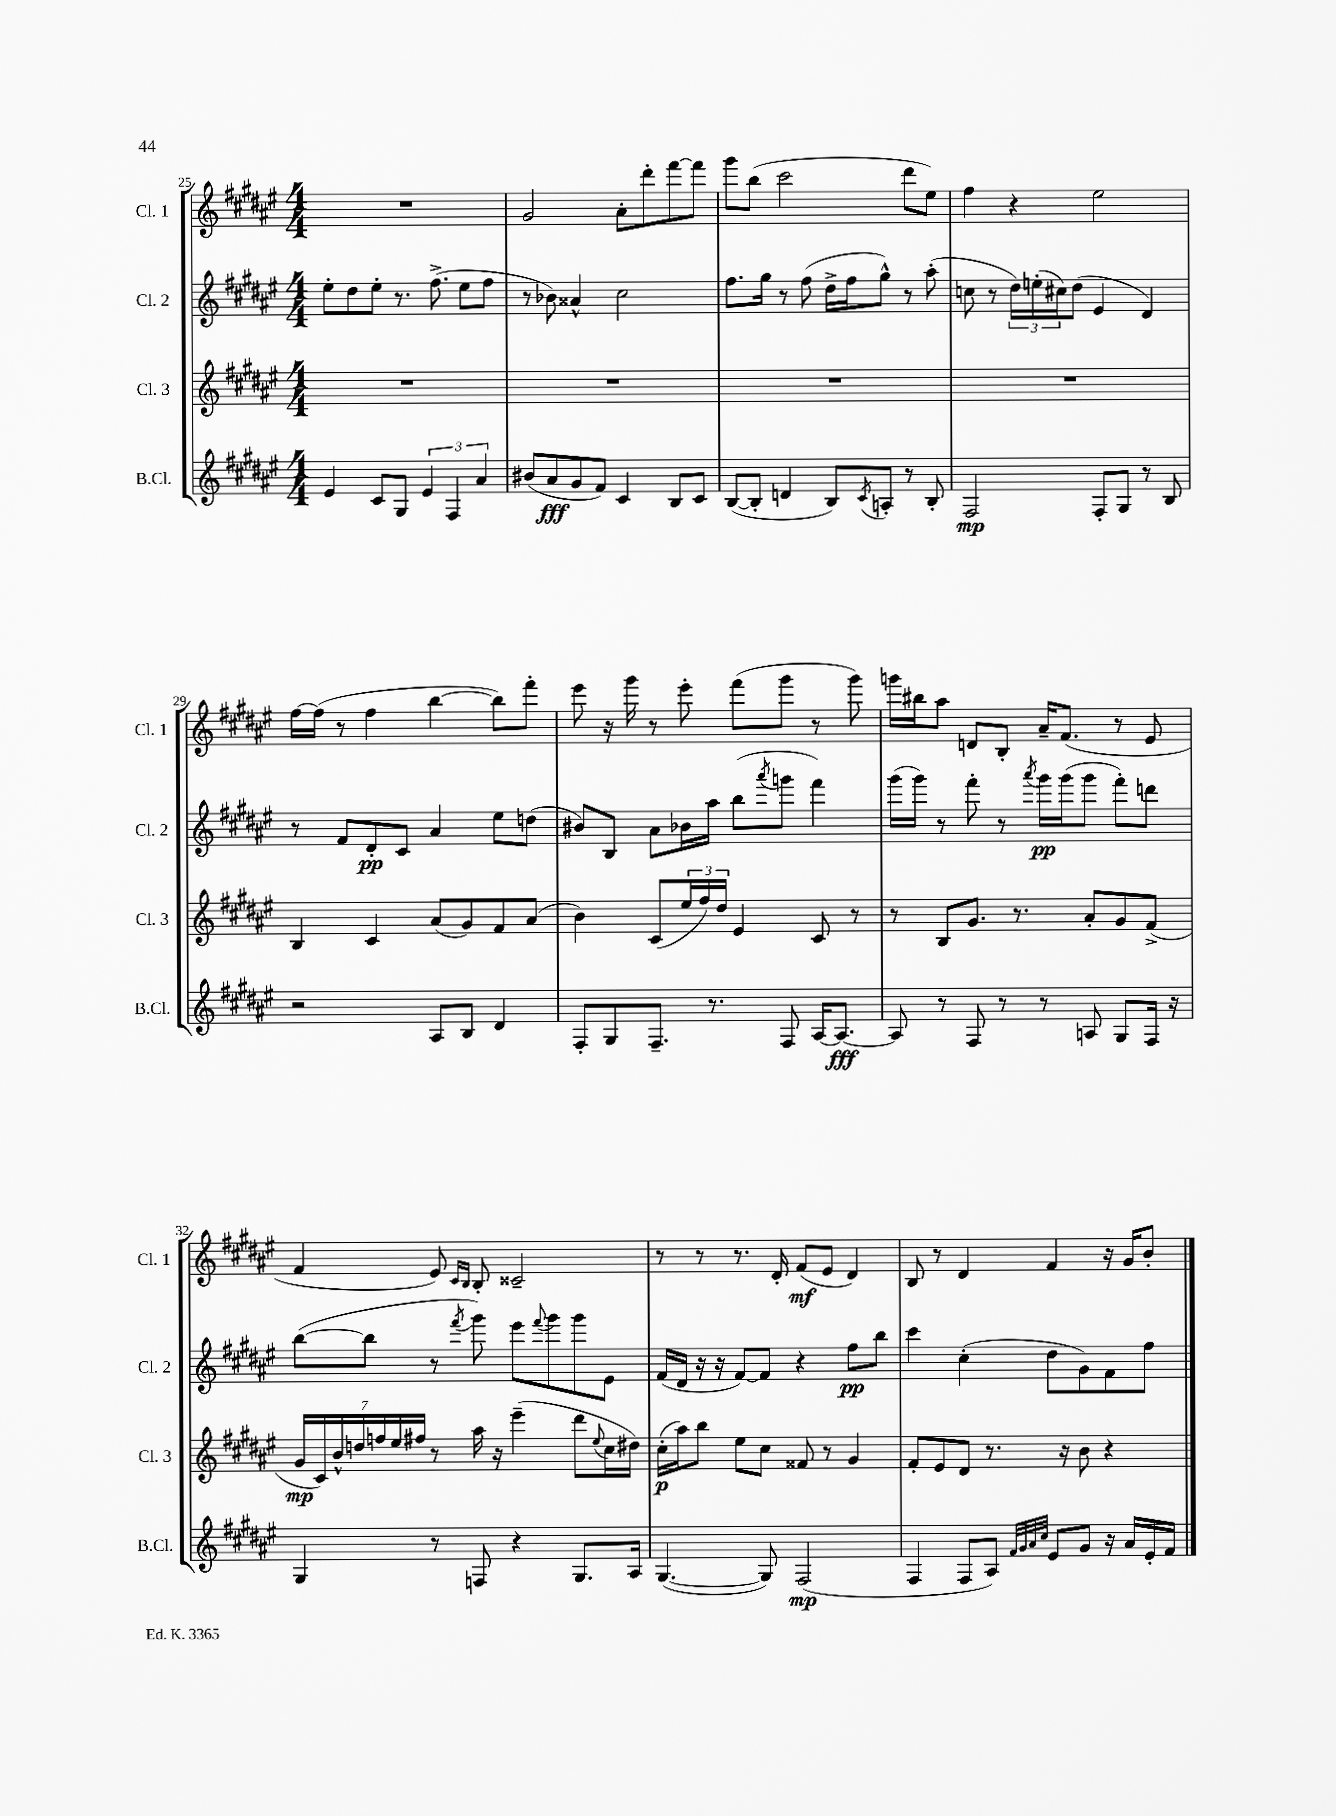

**kern	**dynam	**kern	**dynam	**kern	**dynam	**kern	**dynam
*part4	*part4	*part3	*part3	*part2	*part2	*part1	*part1
*staff4	*staff4	*staff3	*staff3	*staff2	*staff2	*staff1	*staff1
*I"B.Cl.	*	*I"Cl. 3	*	*I"Cl. 2	*	*I"Cl. 1	*
*I'B.Cl.	*	*I'Cl. 3	*	*I'Cl. 2	*	*I'Cl. 1	*
*clefG2	*	*clefG2	*	*clefG2	*	*clefG2	*
*k[f#c#g#d#a#e#]	*	*k[f#c#g#d#a#e#]	*	*k[f#c#g#d#a#e#]	*	*k[f#c#g#d#a#e#]	*
*M4/4	*	*M4/4	*	*M4/4	*	*M4/4	*
=25	=25	=25	=25	=25	=25	=25	=25
4e#/	.	1r	.	8ee#'\L	.	1r	.
.	.	.	.	8dd#\	.	.	.
8c#/L	.	.	.	8ee#'\J	.	.	.
8G#/J	.	.	.	8.r	.	.	.
6e#/	.	.	.	.	.	.	.
.	.	.	.	(8.ff#^\	.	.	.
6F#/	.	.	.	.	.	.	.
.	.	.	.	8ee#\L	.	.	.
6a#/	.	.	.	.	.	.	.
.	.	.	.	8ff#\J	.	.	.
=26	=26	=26	=26	=26	=26	=26	=26
(8b#X/L	.	1r	.	8r	.	2g#/	.
8a#/	fff	.	.	8b-X\)	.	.	.
8g#/	.	.	.	4a##X^^/	.	.	.
8f#/J)	.	.	.	.	.	.	.
4c#/	.	.	.	2cc#\	.	8a#'\L	.
.	.	.	.	.	.	8ddd#'\	.
8B/L	.	.	.	.	.	[8fff#\	.
8c#/J	.	.	.	.	.	8fff#\J]	.
=27	=27	=27	=27	=27	=27	=27	=27
([8B/L	.	1r	.	8.ff#\L	.	8ggg#\L	.
8B'/J]	.	.	.	.	.	(8bb\J	.
.	.	.	.	16gg#\Jk	.	.	.
4dn/	.	.	.	8r	.	2ccc#\	.
.	.	.	.	(8ff#\	.	.	.
8B/L)	.	.	.	16dd#^\LL	.	.	.
.	.	.	.	16ff#\J	.	.	.
8qc#/	.	.	.	.	.	.	.
8An'/J	.	.	.	8gg#^^\J)	.	.	.
8r	.	.	.	8r	.	8ddd#\L	.
8B'/	.	.	.	(8aa#'\	.	8ee#\J)	.
=28	=28	=28	=28	=28	=28	=28	=28
2F#/	mp	1r	.	8ccn\	.	4ff#\	.
.	.	.	.	8r	.	.	.
.	.	.	.	24dd#\LL)	.	4r	.
.	.	.	.	(24een'\	.	.	.
.	.	.	.	24cc#X\J)	.	.	.
.	.	.	.	(8dd#\J	.	.	.
8F#'/L	.	.	.	4e#/	.	2ee#\	.
8G#/J	.	.	.	.	.	.	.
8r	.	.	.	4d#/)	.	.	.
8B/	.	.	.	.	.	.	.
!!LO:LB:g=z
=29	=29	=29	=29	=29	=29	=29	=29
2r	.	4B/	.	8r	.	[16ff#\LL	.
.	.	.	.	.	.	(16ff#\JJ]	.
.	.	.	.	8f#/L	.	8r	.
.	.	4c#/	.	8d#'/	pp	4ff#\	.
.	.	.	.	8c#/J	.	.	.
8A#/L	.	(8a#/L	.	4a#/	.	[4bb\	.
8B/J	.	8g#/)	.	.	.	.	.
4d#/	.	8f#/	.	8ee#\L	.	8bb\L])	.
.	.	(8a#/J	.	(8ddn\J	.	8fff#'\J	.
=30	=30	=30	=30	=30	=30	=30	=30
8F#'/L	.	4b\)	.	8b#X/L)	.	8eee#\	.
8G#/	.	.	.	8B/J	.	16r	.
.	.	.	.	.	.	16ggg#\	.
8.F#~/J	.	(8c#/L	.	8a#\L	.	8r	.
.	.	24ee#/L	.	16b-X\L	.	8eee#'\	.
.	.	24ff#/)	.	.	.	.	.
8.r	.	.	.	16aa#\JJ	.	.	.
.	.	24dd#/JJ	.	.	.	.	.
.	.	4e#/	.	(8bb\L	.	(8fff#\L	.
.	.	.	.	8qaaa#/	.	.	.
8F#/	.	.	.	8gggn\J	.	8ggg#\J	.
[16A#/KL	.	8c#/	.	4fff#\)	.	8r	.
8.A#/J_	fff	.	.	.	.	.	.
.	.	8r	.	.	.	8ggg#\)	.
=31	=31	=31	=31	=31	=31	=31	=31
8A#/]	.	8r	.	(16ggg#\LL	.	16gggn\LL	.
.	.	.	.	16ggg#\JJ)	.	16bb#X\J	.
8r	.	8B/L	.	8r	.	8aa#\J	.
8F#/	.	8.g#/J	.	8fff#'\	.	8dn/L	.
8r	.	.	.	8r	.	8B'/J	.
.	.	8.r	.	.	.	.	.
.	.	.	.	8qaaa#/	.	.	.
8r	.	.	.	16ggg#\LL	pp	16a#~/KL	.
.	.	.	.	(16ggg#\J	.	(8.f#/J	.
8An/	.	8a#'/L	.	8ggg#\J	.	.	.
8G#/L	.	8g#/	.	8fff#'\L)	.	8r	.
16F#/Jk	.	(8f#^/J	.	8dddn\J	.	8e#/	.
16r	.	.	.	.	.	.	.
!!LO:LB:g=z
=32	=32	=32	=32	=32	=32	=32	=32
4G#/	.	28g#/LL	mp	([8bb\L	.	4f#/	.
.	.	28c#/)	.	.	.	.	.
.	.	28b^^/	.	.	.	.	.
.	.	28ddn/	.	.	.	.	.
.	.	.	.	8bb\J]	.	.	.
.	.	28ffn/	.	.	.	.	.
.	.	28ee#/	.	.	.	.	.
.	.	28ff#X/JJ	.	.	.	.	.
8r	.	8r	.	8r	.	8e#/)	.
.	.	.	.	.	.	16qqc#/LL	.
.	.	.	.	8qfff#/	.	16qqB/JJ	.
8Fn/	.	16aa#\	.	8ggg#\)	.	8B'/	.
.	.	16r	.	.	.	.	.
4r	.	(4eee#~\	.	8eee#\L	.	2c##X~/	.
.	.	.	.	8qqfff#/	.	.	.
.	.	.	.	8ggg#\	.	.	.
8.G#/L	.	8ddd#\L	.	8ggg#\	.	.	.
.	.	8qqee#/	.	.	.	.	.
.	.	16cc#\L	.	8e#\J	.	.	.
16A#/Jk	.	16dd#X\JJ)	.	.	.	.	.
=33	=33	=33	=33	=33	=33	=33	=33
([4.G#/	.	(16cc#'\LL	p	(16f#/LL	.	8r	.
.	.	16aa#\J)	.	16d#/JJ	.	.	.
.	.	8bb\J	.	16r	.	8r	.
.	.	.	.	16r	.	.	.
.	.	8ee#\L	.	[8f#/L)	.	8.r	.
8G#/])	.	8cc#\J	.	8f#/J]	.	.	.
.	.	.	.	.	.	16d#'/	.
(2F#/	mp	8f##X/	.	4r	.	(8f#/L	mf
.	.	8r	.	.	.	8e#/J	.
.	.	4g#/	.	8ff#\L	pp	4d#/)	.
.	.	.	.	8bb\J	.	.	.
=34	=34	=34	=34	=34	=34	=34	=34
4F#/	.	8f#'/L	.	4ccc#\	.	8B/	.
.	.	8e#/	.	.	.	8r	.
8F#/L	.	8d#/J	.	(4cc#'\	.	4d#/	.
8A#/J)	.	8.r	.	.	.	.	.
32qqf#/LLL	.	.	.	.	.	.	.
32qqg#/	.	.	.	.	.	.	.
32qqa#/	.	.	.	.	.	.	.
32qqcc#/JJJ	.	.	.	.	.	.	.
8e#/L	.	.	.	8dd#\L	.	4f#/	.
.	.	16r	.	.	.	.	.
8g#/J	.	8b\	.	8g#\)	.	.	.
16r	.	4r	.	8f#\	.	16r	.
16a#/LL	.	.	.	.	.	16g#/KL	.
16e#'/	.	.	.	8ff#\J	.	8b'/J	.
16f#/JJ	.	.	.	.	.	.	.
==	==	==	==	==	==	==	==
*-	*-	*-	*-	*-	*-	*-	*-
